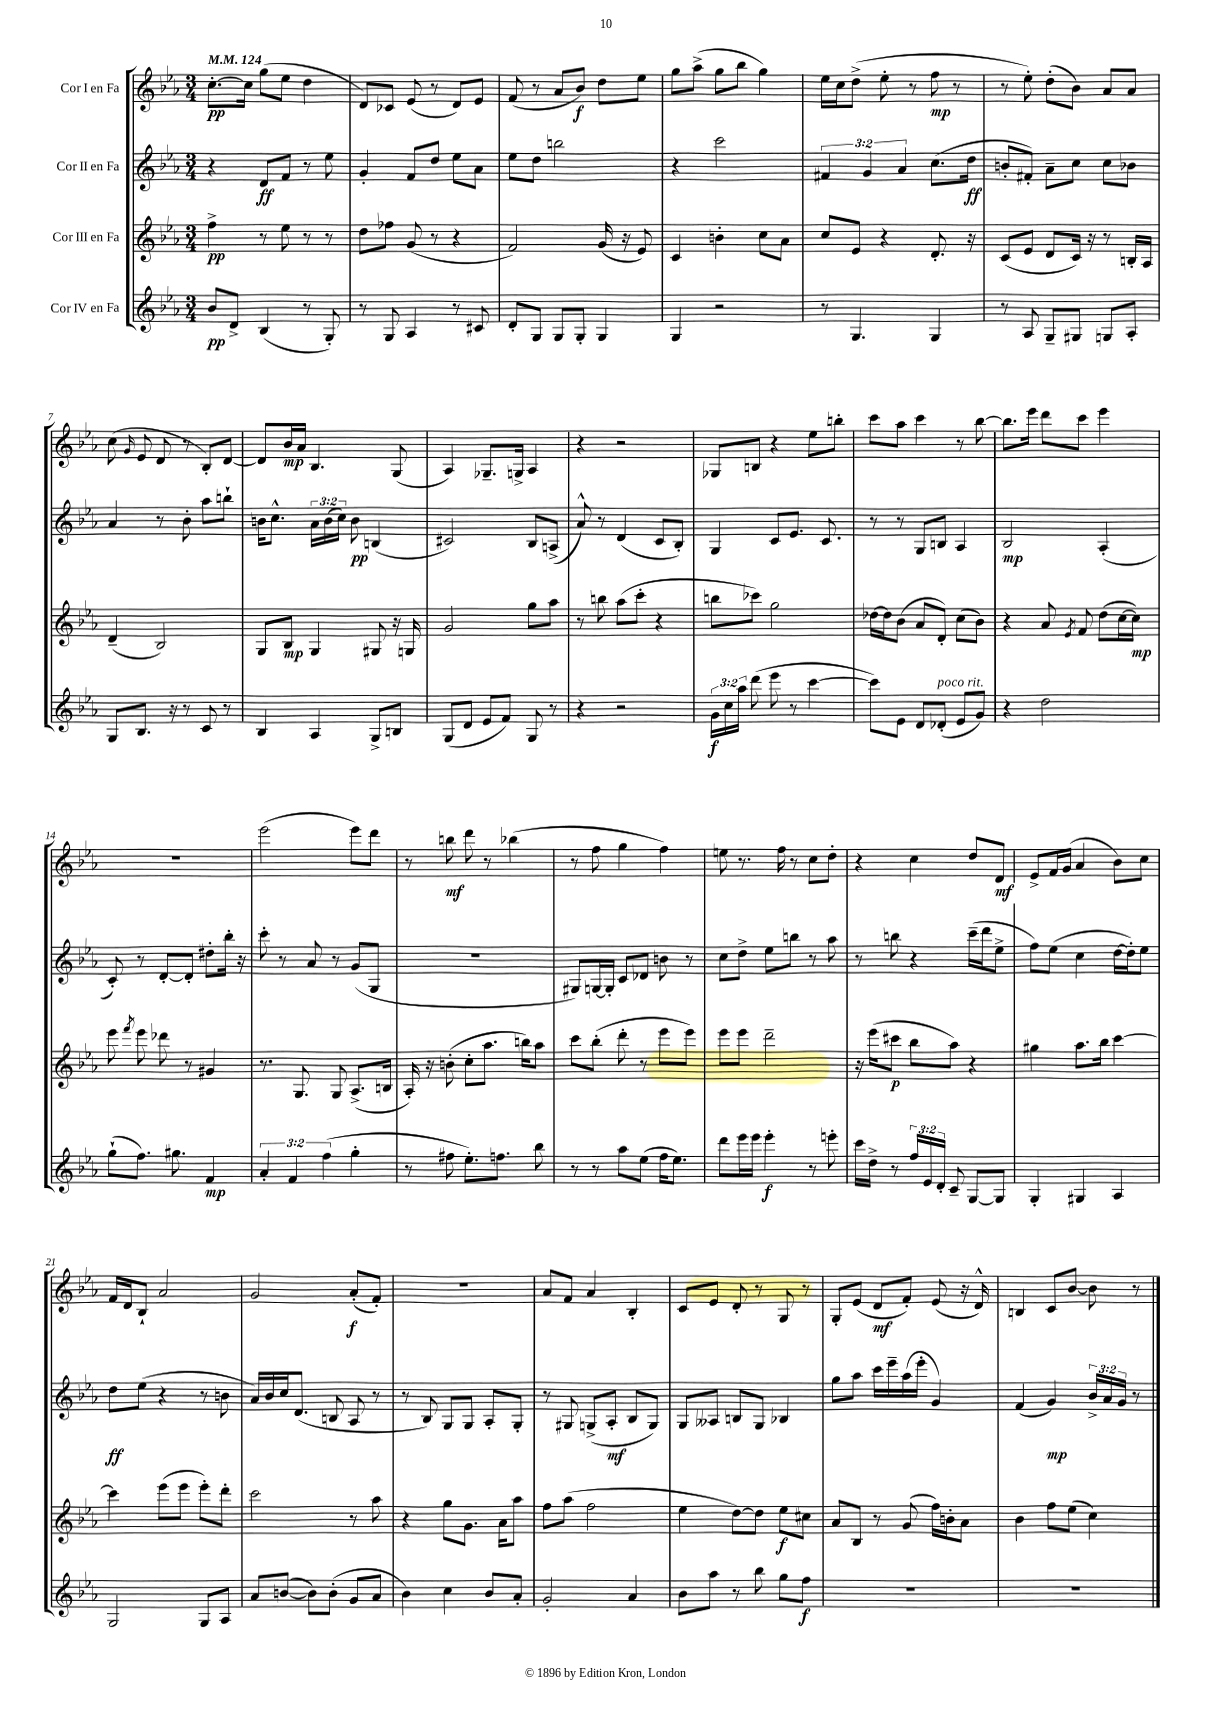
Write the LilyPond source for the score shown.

<<
\new StaffGroup <<
\new Staff = "s0" \with { instrumentName = "Cor I en Fa" } {
    \clef treble \key ees \major \numericTimeSignature \time 3/4 \tempo 4 = 124
    \autoBeamOff c''8.[~-.\pp c''16] g''8[( ees''8] d''4 |
    d'8[) ces'8] ees'8( r8 d'8[) ees'8] |
    f'8( r8 aes'8[ bes'8]\f) d''8[ ees''8] |
    g''8[ aes''8]->( g''8[ bes''8] g''4) |
    ees''16[ c''16 d''8]->( ees''8-. r8 f''8\mp r8 |
    r8 ees''8-.) d''8[-.( bes'8]) aes'8[ aes'8] |
    c''8( \grace { g'16 } ees'8 d'8 r8 bes8[-.) d'8]~ |
    d'8[ bes'16\mp aes'16] bes4. g8( |
    aes4) ges8.[-- g16]-> aes4 |
    r4 r2 |
    ges8[ b8] r4 ees''8[ b''8]-. |
    c'''8[ aes''8] c'''4 r8 bes''8~ |
    bes''8.[ ees'''16] d'''8[ c'''8] ees'''4 |
    R2. |
    ees'''2( ees'''8[) d'''8] |
    r8 b''8\mf d'''8 r8 bes''4( |
    r8 f''8 g''4 f''4) |
    e''8 r8. f''16 r8 c''8[ d''8]-. |
    r4 c''4 d''8[ d'8]\mf |
    ees'8[-> f'16 g'16]( aes'4 bes'8[) c''8] |
    f'16[ d'16 bes8]-! aes'2 |
    g'2 aes'8[-.\f( f'8]-.) |
    R2. |
    aes'8[ f'8] aes'4 bes4-. |
    c'8[ ees'8] d'8-. r8 g8 r8 |
    g8[-. ees'8]( d'8[\mf f'8]-.) ees'8( r16 d'16-^) |
    b4 c'8[ bes'8]~ bes'8 r8 \bar "|." |
}
\new Staff = "s1" \with { instrumentName = "Cor II en Fa" } {
    \clef treble \key ees \major \numericTimeSignature \time 3/4 \override Staff.TupletNumber.text = #tuplet-number::calc-fraction-text
    \autoBeamOff r4 d'8[\ff f'8] r8 ees''8 |
    g'4-. f'8[ d''8] ees''8[ aes'8] |
    ees''8[ d''8] b''2 |
    r4 c'''2 |
    \tuplet 3/2 { fis'4 g'4 aes'4 } c''8.[( d''16]\ff |
    b'8[-. fis'8]-.) aes'8[-- c''8] c''8[ bes'8] |
    aes'4 r8 bes'8-. aes''8[ b''8]-! |
    b'16[ c''8.]-^ \tuplet 3/2 { aes'16[ b'16( c''16]) } b'8\pp b4( |
    cis'2) bes8[ a8]->( |
    aes'8-^) r8 d'4( c'8[ bes8]-.) |
    g4 c'8[ ees'8.] c'8. |
    r8 r8 g8[ b8] aes4 |
    bes2\mp aes4-.( |
    c'8-.) r8 d'8[~-. d'8]-. dis''8[-. bes''16]-. r16 |
    c'''8-. r8 aes'8 r8 g'8[( g8] |
    R2. |
    gis8[) g16~ g16]-. c'8[ des'8] b'8 r8 |
    c''8[ d''8]-> ees''8[ b''8] r8 aes''8 |
    r8 b''8 r4 c'''16[--( d'''16 ees''8]-> |
    f''8[) ees''8]( c''4 d''16[~ d''16-.) ees''8] |
    d''8[\ff ees''8]( r4 r8 b'8 |
    aes'16[) bes'16 c''16 d'8.]( b8 aes8 r8 |
    r8 bes8) g8[ g8] aes8[-. g8]-. |
    r8 gis8 g8[->( aes8]-.\mf bes8[ g8]) |
    g8[ aeses8] b8[ g8] bes4 |
    g''8[ aes''8] c'''16[ ees'''16-- aes''16( ees'''16]-. g'4) |
    f'4( g'4\mp) \tuplet 3/2 { bes'16[-> aes'16 g'16] } r8 \bar "|." |
}
\new Staff = "s2" \with { instrumentName = "Cor III en Fa" } {
    \clef treble \key ees \major \numericTimeSignature \time 3/4
    \autoBeamOff f''4->\pp r8 ees''8 r8 r8 |
    d''8[ fes''8] g'8( r8 r4 |
    f'2) g'16( r16 ees'8) |
    c'4 b'4-. c''8[ aes'8] |
    c''8[ ees'8] r4 d'8.-. r16 |
    c'8[( ees'8] d'8[ c'16]) r16 r8 b16[-. aes16] |
    d'4--( bes2) |
    g8[ bes8]\mp g4 gis8 r16 g16 |
    g'2 g''8[ aes''8] |
    r8 b''8 aes''8[( c'''8]-. r4 |
    b''8[ ces'''8]) g''2 |
    des''16[~ des''16 bes'8]( aes'8[ d'8]-.) c''8[( bes'8]) |
    r4 aes'8 \acciaccatura { ees'8 } f'8 d''8[( c''16~ c''16]\mp) |
    ees'''8 \acciaccatura { f'''8 } ees'''8 des'''8 r8 gis'4 |
    r8. g8. g8 aes8.[->( b16] |
    aes16-.) r16 b'8-.( c''8[-. aes''8.] b''16[) aes''8] |
    c'''8[ bes''8]-.( d'''8-. r8 ees'''8[ ees'''8]) |
    ees'''8[ ees'''8] d'''2-- |
    r16 ees'''16[( cis'''8]\p bes''8[ aes''8]) r4 |
    gis''4 aes''8.[ bes''16] c'''4~ |
    c'''4 ees'''8[( ees'''8] ees'''8[-.) d'''8]-. |
    c'''2 r8 aes''8 |
    r4 g''8[ g'8.] aes'16[ aes''8] |
    f''8[ aes''8]( f''2 |
    ees''4 d''8[~) d''8] ees''8[\f cis''8] |
    aes'8[ bes8] r8 g'8( f''16[) b'16-. aes'8] |
    bes'4 f''8[ ees''8]( c''4) \bar "|." |
}
\new Staff = "s3" \with { instrumentName = "Cor IV en Fa" } {
    \clef treble \key ees \major \numericTimeSignature \time 3/4 \override Staff.TupletNumber.text = #tuplet-number::calc-fraction-text
    \autoBeamOff bes'8[\pp d'8]-> bes4( r8 g8-.) |
    r8 g8 aes4 r8 cis'8 |
    d'8[-. g8] g8[ g8]-. g4 |
    g4 r2 |
    r8 g4. g4 |
    r8 aes8 g8[-- gis8] g8[ aes8]-. |
    g8[ bes8.] r16 r8 c'8 r8 |
    bes4 aes4 g8[-> b8] |
    g8[( d'8] ees'8[ f'8]) g8 r8 |
    r4 r2 |
    \tuplet 3/2 { g'16[\f c''16 aes''16] } d'''8( ees'''8 r8 c'''4~ |
    c'''8[) ees'8] d'8[ des'8]-.^\markup { \italic "poco rit." }( ees'8[ g'8]) |
    r4 d''2 |
    g''8[-!( f''8.]) gis''8. f'4\mp |
    \tuplet 3/2 { aes'4-. f'4 f''4( } g''4-. |
    r8 fis''8 ees''8.[-.) f''8.] bes''8 |
    r8 r8 aes''8[ ees''8]( f''16[ ees''8.]) |
    d'''8[ ees'''16 ees'''16] ees'''4-.\f r8 e'''8-. |
    c'''16[ d''16]-> r8 \tuplet 3/2 { f''16[ ees'16 d'16]-. } c'8-- g8[~ g8] |
    g4-. gis4 aes4 |
    g2 g8[ aes8] |
    aes'8[ b'8]~( b'8[) b'8]-.( g'8[ aes'8] |
    bes'4) c''4 bes'8[ aes'8]-. |
    g'2-. aes'4 |
    bes'8[ aes''8] r8 bes''8 g''8[ f''8]\f |
    R2. |
    R2. \bar "|." |
}
>>
>>
